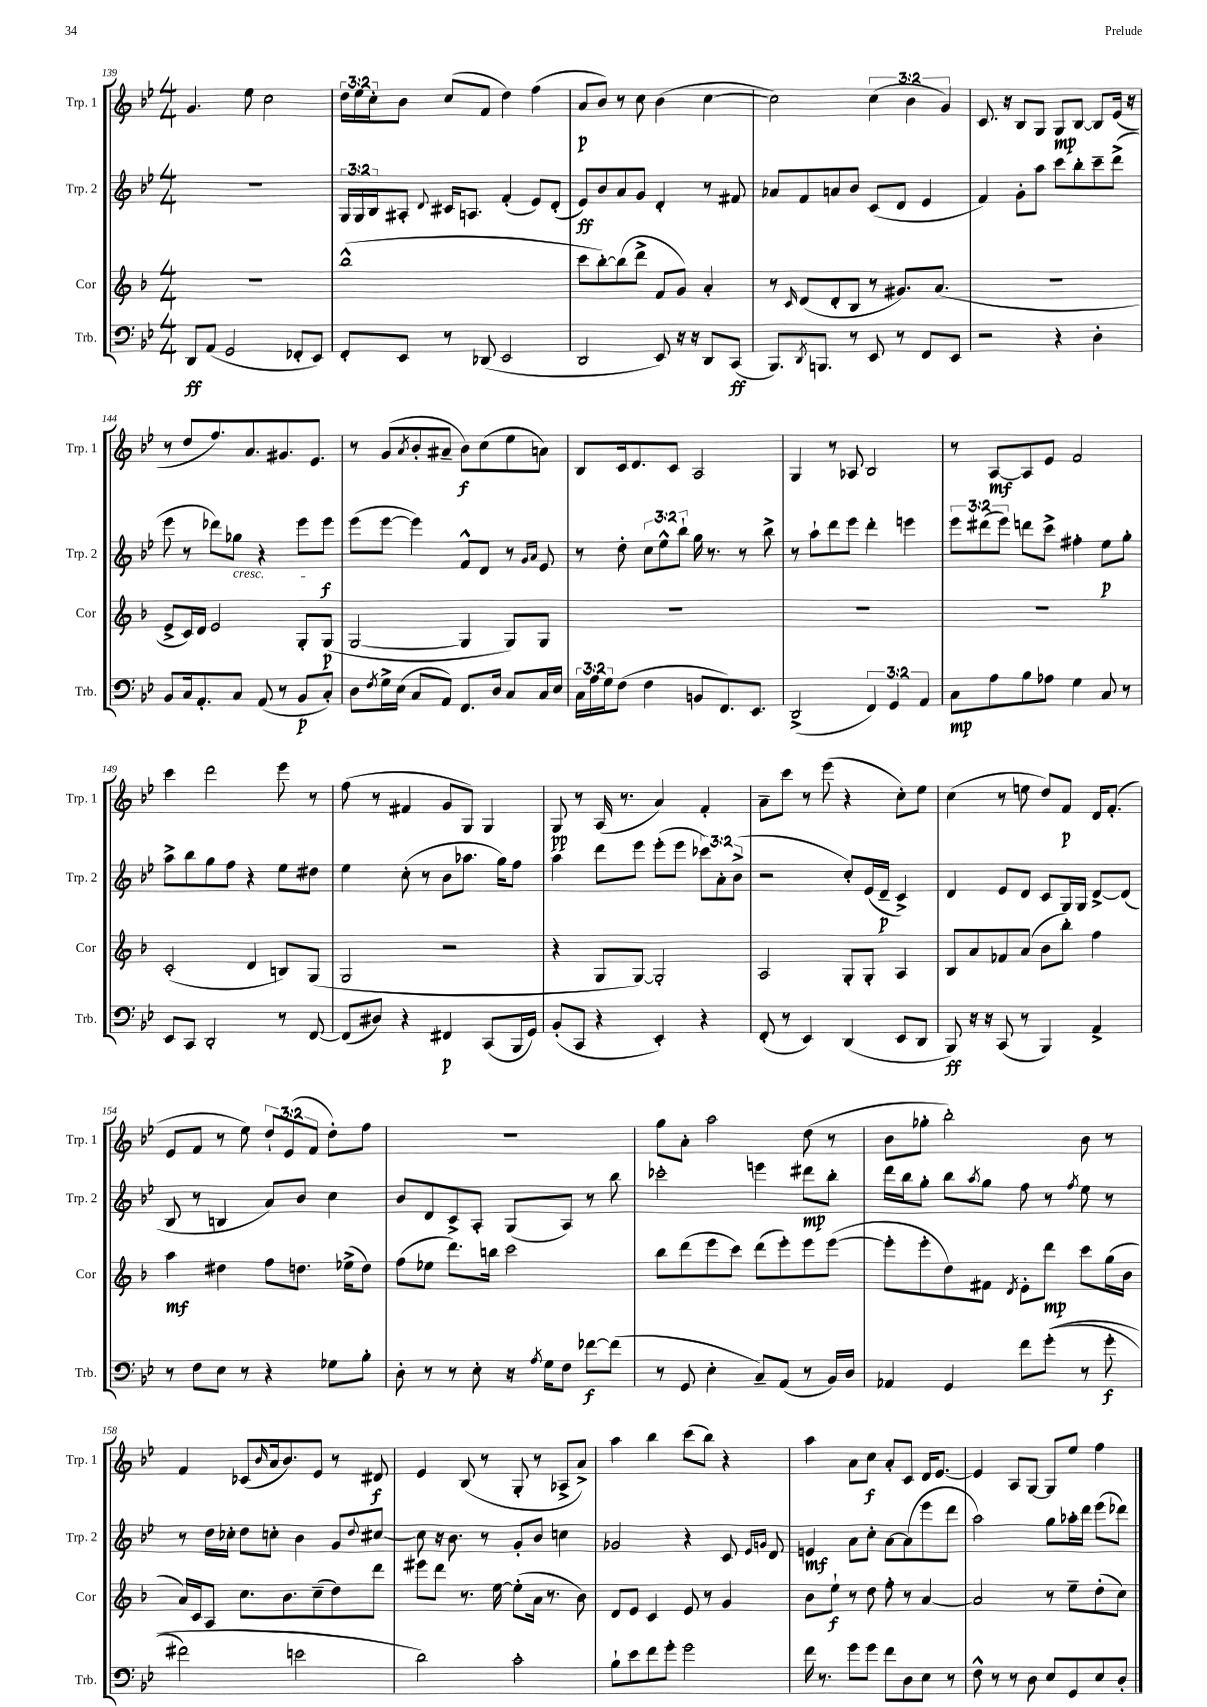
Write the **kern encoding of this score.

**kern	**dynam	**kern	**dynam	**kern	**dynam	**kern	**dynam
*part4	*part4	*part3	*part3	*part2	*part2	*part1	*part1
*staff4	*staff4	*staff3	*staff3	*staff2	*staff2	*staff1	*staff1
*I"Trb.	*	*I"Cor	*	*I"Trp. 2	*	*I"Trp. 1	*
*I'Trb.	*	*I'Cor	*	*I'Trp. 2	*	*I'Trp. 1	*
*clefF4	*	*clefG2	*	*clefG2	*	*clefG2	*
*k[b-e-]	*	*k[b-]	*	*k[b-e-]	*	*k[b-e-]	*
*M4/4	*	*M4/4	*	*M4/4	*	*M4/4	*
=139	=139	=139	=139	=139	=139	=139	=139
8DD/L	ff	1r	.	1r	.	4.g/	.
(8AA/J	.	.	.	.	.	.	.
2GG/	.	.	.	.	.	.	.
.	.	.	.	.	.	8ee-\	.
.	.	.	.	.	.	2cc\	.
8FF-X'/L	.	.	.	.	.	.	.
8EE-/J)	.	.	.	.	.	.	.
=140	=140	=140	=140	=140	=140	=140	=140
8FF'/L	.	(1bb-^^	.	24G/LL	.	24dd\LL	.
.	.	.	.	24G/	.	24ee-\	.
.	.	.	.	24B-/J	.	24cc'\J	.
8EE-/J	.	.	.	8A#X'/J	.	8b-\J	.
.	.	.	.	8qqd/	.	.	.
8r	.	.	.	16c#X/KL	.	(8cc/L	.
.	.	.	.	8.An/J	.	.	.
(8DD-X/	.	.	.	.	.	8f/J	.
2EE-/	.	.	.	(4f'/	.	4dd\)	.
.	.	.	.	8e-/L)	.	(4ff\	.
.	.	.	.	(8d'/J	.	.	.
=141	=141	=141	=141	=141	=141	=141	=141
2DD/	.	8ccc\L	.	8e-/L)	ff	8a/L	p
.	.	[8bb-'\)	.	8b-/	.	8b-/J)	.
.	.	(8bb-\]	.	8a/	.	8r	.
.	.	8ddd^\J	.	8g/J	.	8cc\	.
8EE-/)	.	8f/L	.	4d'/	.	(4b-\	.
16r	.	8g/J)	.	.	.	.	.
16r	.	.	.	.	.	.	.
8DD/L	.	4a'/	.	8r	.	[4cc\	.
(8CC/J	ff	.	.	8f#X/	.	.	.
=142	=142	=142	=142	=142	=142	=142	=142
8.BBB-/L)	.	8r	.	8a-X/L	.	2cc\])	.
.	.	16qqc/	.	.	.	.	.
.	.	(8d/L	.	8f/	.	.	.
8qDD/	.	.	.	.	.	.	.
8.BBBn/J	.	.	.	.	.	.	.
.	.	8d'/	.	8an/	.	.	.
8r	.	8B-/J	.	8b-/J	.	.	.
8EE-/	.	8r	.	(8c/L	.	(6cc\	.
8r	.	8.g#X/L)	.	8d/J	.	.	.
.	.	.	.	.	.	6b-\	.
8FF/L	.	.	.	4e-/	.	.	.
.	.	(8.a/J	.	.	.	.	.
.	.	.	.	.	.	6g/)	.
8EE-/J	.	.	.	.	.	.	.
=143	=143	=143	=143	=143	=143	=143	=143
2r	.	1r	.	4f/)	.	8.c/	.
.	.	.	.	.	.	16r	.
.	.	.	.	8g'\L	.	8B-/L	.
.	.	.	.	8aa\J	.	8G/J	.
4r	.	.	.	8ccc\L	.	8G/L	mp
.	.	.	.	8bb-'\	.	[8B-/J	.
4D'\	.	.	.	8ccc~\	.	8B-/L]	.
.	.	.	.	(8ddd^\J	.	(16e-/Jk	.
.	.	.	.	.	.	16r	.
!!LO:LB:g=z
=144	=144	=144	=144	=144	=144	=144	=144
8BB-/L	.	8e^/L	.	8eee-\	.	8r	.
16C/k	.	16c/L)	.	8r	.	8dd/L	.
8.AA'/	.	16d/JJ	.	.	.	.	.
.	.	2e/	.	8ddd-X\L)	.	8.ff/)	.
!	!	!	!	!LO:TX:b:i:t=cresc.	!	!	!
8C/J	.	.	.	8gg-X\J	.	.	.
.	.	.	.	.	.	8.a/	.
(8AA/	.	.	.	4r	.	.	.
8r	.	.	.	.	.	8.g#X/	.
8BB-/L	p	8G'/L	.	8eee-\L	.	.	.
.	.	.	.	.	.	8.e-/J	.
8C'/J)	.	(8G/J	p	8eee-\J	f	.	.
=145	=145	=145	=145	=145	=145	=145	=145
8D\L	.	[2G/	.	(8eee-\L	.	8r	.
8qF/	.	.	.	.	.	.	.
16G^\L	.	.	.	[8eee-\J	.	(8g/L	.
(16E-\JJ	.	.	.	.	.	.	.
.	.	.	.	.	.	8qa/	.
8C/L	.	.	.	4eee-\])	.	8b-'/	.
8AA/J)	.	.	.	.	.	8a#X~/J	.
8.FF/L	.	4G/]	.	8f^^/L	.	8b-\L)	f
.	.	.	.	8d/J	.	(8cc\	.
16D/Jk	.	.	.	.	.	.	.
8C/L	.	8G/L)	.	8r	.	8ee-\	.
.	.	.	.	16qqg/LL	.	.	.
.	.	.	.	16qqa/JJ	.	.	.
16C/L	.	8G/J	.	8e-/	.	8an\J)	.
16E-/JJ	.	.	.	.	.	.	.
=146	=146	=146	=146	=146	=146	=146	=146
24C\LL	.	1r	.	8r	.	8B-/L	.
24A\	.	.	.	.	.	.	.
24G\J	.	.	.	.	.	.	.
(8F\J	.	.	.	8dd'\	.	16c/k	.
.	.	.	.	.	.	8.d/	.
4F\	.	.	.	12cc\L	.	.	.
.	.	.	.	12ee-^^\	.	.	.
.	.	.	.	.	.	8c/J	.
.	.	.	.	12bb-`\J	.	.	.
8BBn/L	.	.	.	16gg\	.	2A/	.
.	.	.	.	8.r	.	.	.
8.FF/)	.	.	.	.	.	.	.
.	.	.	.	8r	.	.	.
8.EE-/J	.	.	.	.	.	.	.
.	.	.	.	8bb-^\	.	.	.
=147	=147	=147	=147	=147	=147	=147	=147
(2DD^/	.	1r	.	8r	.	4G/	.
.	.	.	.	8aa`\L	.	.	.
.	.	.	.	8ddd\	.	8r	.
.	.	.	.	8eee-\J	.	8A-X/	.
6FF/)	.	.	.	4ddd'\	.	2B-/	.
6GG/	.	.	.	.	.	.	.
.	.	.	.	4eeen\	.	.	.
6AA/	.	.	.	.	.	.	.
=148	=148	=148	=148	=148	=148	=148	=148
8C\L	mp	1r	.	12eee-\L	.	8r	.
.	.	.	.	(12ddd#X\	.	.	.
8A\	.	.	.	.	.	[8A/L	mf
.	.	.	.	12eee-\J)	.	.	.
8B-\	.	.	.	8dddn\L	.	8A/]	.
8A-X\J	.	.	.	8ccc^\J	.	8e-/J	.
4G\	.	.	.	4ff#X'\	.	2f/	.
8C/	.	.	.	8ee-\L	p	.	.
8r	.	.	.	8gg'\J	.	.	.
!!LO:LB:g=z
=149	=149	=149	=149	=149	=149	=149	=149
8EE-/L	.	(2c'/	.	8aa^\L	.	4ccc\	.
8CC/J	.	.	.	8bb-\	.	.	.
2DD'/	.	.	.	8gg\	.	2ddd\	.
.	.	.	.	8ff\J	.	.	.
.	.	4d/	.	4r	.	.	.
8r	.	8Bn/L)	.	8ee-\L	.	8eee-\	.
[8FF/	.	(8G/J	.	8dd#X\J	.	8r	.
=150	=150	=150	=150	=150	=150	=150	=150
(8FF/L]	.	2G/	.	4ee-\	.	(8ff\	.
8D#X/J)	.	.	.	.	.	8r	.
4r	.	.	.	(8cc'\	.	4f#X/	.
.	.	.	.	8r	.	.	.
4FF#X/	p	2r	.	8b-\L	.	8g/L	.
.	.	.	.	8.aa-X\J	.	8G/J)	.
(8CC/L	.	.	.	.	.	4G/	.
.	.	.	.	16gg\KL)	.	.	.
16BBB-/L	.	.	.	8ff\J	.	.	.
16GG/JJ)	.	.	.	.	.	.	.
=151	=151	=151	=151	=151	=151	=151	=151
(8BB-'/L	.	4r	.	4aa\	.	8G/	pp
8CC/J	.	.	.	.	.	8r	.
4r	.	8G/L	.	8ddd\L	.	(16A/	.
.	.	.	.	.	.	8.r	.
.	.	[8G/J)	.	8eee-\J	.	.	.
4EE-'/)	.	2G'/]	.	(8eee-'\L	.	4a/)	.
.	.	.	.	8eee-\J	.	.	.
4r	.	.	.	12ccc-X\L)	.	4f'/	.
.	.	.	.	12a'\	.	.	.
.	.	.	.	(12b-^\J	.	.	.
=152	=152	=152	=152	=152	=152	=152	=152
(8FF'/	.	2A/	.	2r	.	8a~\L	.
8r	.	.	.	.	.	8ccc\J	.
4EE-/)	.	.	.	.	.	8r	.
.	.	.	.	.	.	(8eee-\	.
(4DD/	.	8G'/L	.	8cc'/L)	.	4r	.
.	.	8G'/J	.	(16e-/L	.	.	.
.	.	.	.	16d~/JJ	p	.	.
8EE-/L	.	4A/	.	4c^/)	.	8cc'\L)	.
8DD/J	.	.	.	.	.	8ee-\J	.
=153	=153	=153	=153	=153	=153	=153	=153
8BBB-/)	ff	8B-/L	.	4d/	.	(4cc\	.
16r	.	8a/	.	.	.	.	.
16r	.	.	.	.	.	.	.
(8CC/	.	8f-X/	.	8e-/L	.	8r	.
8r	.	(8a/J	.	8d/J	.	8een\	.
4BBB-/)	.	8b-\L	.	8c/L	.	8dd/L)	.
.	.	8bb-'\J)	.	16G/L	.	8f/J	p
.	.	.	.	16G/JJ	.	.	.
4AA^/	.	4ff\	.	[8d^/L	.	16d/KL	.
.	.	.	.	.	.	(8.f'/J	.
.	.	.	.	(8d/J]	.	.	.
!!LO:LB:g=z
=154	=154	=154	=154	=154	=154	=154	=154
8r	.	4aa\	mf	8B-/	.	8e-/L	.
8F\L	.	.	.	8r	.	8f/J	.
8E-\J	.	4dd#X\	.	4Bn/	.	8r	.
8r	.	.	.	.	.	8ee-\)	.
4r	.	8ff\L	.	8a/L)	.	12dd`/L	.
.	.	.	.	.	.	(12e-/	.
.	.	8.ddn\J	.	8b-/J	.	.	.
.	.	.	.	.	.	12f/J	.
8G-X\L	.	.	.	4cc\	.	8dd'\L)	.
.	.	(16ee-X^\KL	.	.	.	.	.
8B-'\J	.	8dd\J)	.	.	.	8ff\J	.
=155	=155	=155	=155	=155	=155	=155	=155
8D'\	.	(8ff\L	.	8b-/L	.	1r	.
8r	.	8ee-X\J	.	8d/	.	.	.
8r	.	8.ddd\L)	.	8c^/	.	.	.
8E-'\	.	.	.	8A'/J	.	.	.
.	.	16bbn\Jk	.	.	.	.	.
16r	.	2ccc\	.	(8G/L	.	.	.
8qA/	.	.	.	.	.	.	.
16G\KL	.	.	.	.	.	.	.
8F\J	.	.	.	8A/J)	.	.	.
[8f-X\L	f	.	.	8r	.	.	.
(8f-\J]	.	.	.	8bb-\	.	.	.
=156	=156	=156	=156	=156	=156	=156	=156
8r	.	8bb-\L	.	2ccc-X'\	.	8gg\L	.
8GG/	.	(8ddd\	.	.	.	8a'\J	.
4E-'\	.	8eee\	.	.	.	2aa\	.
.	.	8ccc\J)	.	.	.	.	.
8C~/L)	.	(8ddd\L	.	4eeen\	.	.	.
(8AA/J	.	8eee'\)	.	.	.	.	.
8r	.	8eee\	.	8ddd#X\L	mp	(8dd\	.
16BB-/LL)	.	([8eee\J	.	8bb-'\J	.	8r	.
16D/JJ	.	.	.	.	.	.	.
=157	=157	=157	=157	=157	=157	=157	=157
4AA-X/	.	8eee'\L]	.	16ddd\LL	.	8b-\L	.
.	.	.	.	16bb-\J	.	.	.
.	.	8eee'\	.	8gg'\J	.	8gg-X'\J	.
4GG/	.	8dd\)	.	8bb-\L	.	2bb-'\)	.
.	.	.	.	8qaa/	.	.	.
.	.	8f#X\J	.	8gg\J	.	.	.
.	.	8qd/	.	.	.	.	.
8f\L	.	8e'\L	.	8ff\	.	.	.
((8g'\J	.	8ddd\J	mp	8r	.	.	.
.	.	.	.	8qff/	.	.	.
8r	.	8ccc\L	.	8ee-\	.	8b-\	.
8g'\	f	(16gg\L	.	8r	.	8r	.
.	.	16b-\JJ	.	.	.	.	.
!!LO:LB:g=z
=158	=158	=158	=158	=158	=158	=158	=158
2f#X\)	.	16a/LL)	.	8r	.	4f/	.
.	.	16c/J	.	.	.	.	.
.	.	8A/J	.	16dd\LL	.	.	.
.	.	.	.	16cc-X'\JJ	.	.	.
.	.	8.cc\L	.	8dd\L	.	(8c-X/L	.
.	.	.	.	.	.	16qqb-/	.
.	.	.	.	8ccn'\J	.	16a/k	.
.	.	8.b-\	.	.	.	8.b-/)	.
2en\	.	.	.	4b-\	.	.	.
.	.	(8cc~\	.	.	.	8e-/J	.
.	.	8dd\)	.	8g/L	.	8r	.
.	.	.	.	8qqdd/	.	.	.
.	.	8ddd\J	.	[8cc#X/J	.	8d#X/	f
=159	=159	=159	=159	=159	=159	=159	=159
2d\)	.	8eee#X\L	.	8cc#\]	.	4e-/	.
.	.	8ddd\J	.	16r	.	.	.
.	.	.	.	8.b-\	.	.	.
.	.	8.r	.	.	.	(8B-/	.
.	.	.	.	8r	.	8r	.
.	.	[16ee\	.	.	.	.	.
2c'\	.	(8ee'\L]	.	8g'/L	.	8G'/	.
.	.	16a\Jk	.	8b-/J	.	8r	.
.	.	8.r	.	.	.	.	.
.	.	.	.	4ccn\	.	8A-X^/L	.
.	.	8b-\)	.	.	.	8a^/J)	.
=160	=160	=160	=160	=160	=160	=160	=160
8B-`\L	.	8d/L	.	2g-X/	.	4aa\	.
8e-\	.	8e/J	.	.	.	.	.
8f\	.	4c/	.	.	.	4bb-\	.
8g'\J	.	.	.	.	.	.	.
2g\	.	8e/	.	4r	.	(8ccc\L	.
.	.	8r	.	.	.	8bb-\J)	.
.	.	4g/	.	8c/	.	4r	.
.	.	.	.	16qqe-/LL	.	.	.
.	.	.	.	16qqgn/JJ	.	.	.
.	.	.	.	8d/	.	.	.
=161	=161	=161	=161	=161	=161	=161	=161
16f\	.	8b-\L	.	4en/	mf	4aa\	.
8.r	.	.	.	.	.	.	.
.	.	8ee`\J	f	.	.	.	.
8g\L	.	8r	.	8a\L	.	8a\L	.
8g\J	.	8dd\	.	8cc'\J	.	8cc\J	f
8f\L	.	8ff'\	.	[8a\L	.	8a'/L	.
8D\	.	8r	.	(8a\]	.	8c/J	.
8E-\J	.	[4a/	.	8eee-\	.	16d/KL	.
.	.	.	.	.	.	[8.e-/J	.
8r	.	.	.	8ddd\J	.	.	.
=162	=162	=162	=162	=162	=162	=162	=162
8F^^\	.	2a/]	.	2aa\)	.	4e-/]	.
8r	.	.	.	.	.	.	.
8r	.	.	.	.	.	8A/L	.
8D\	.	.	.	.	.	[8G/J	.
8E-/L	.	8r	.	8gg\L	.	8G/L]	.
8GG/	.	8ee~\L	.	16aa-X'\L	.	8ee-/J	.
.	.	.	.	16ddd\JJ	.	.	.
8E-/	.	(8dd'\	.	(8eee-\L	.	4ff\	.
8D'/J	.	8cc\J)	.	8ddd-X\J)	.	.	.
==	==	==	==	==	==	==	==
*-	*-	*-	*-	*-	*-	*-	*-
